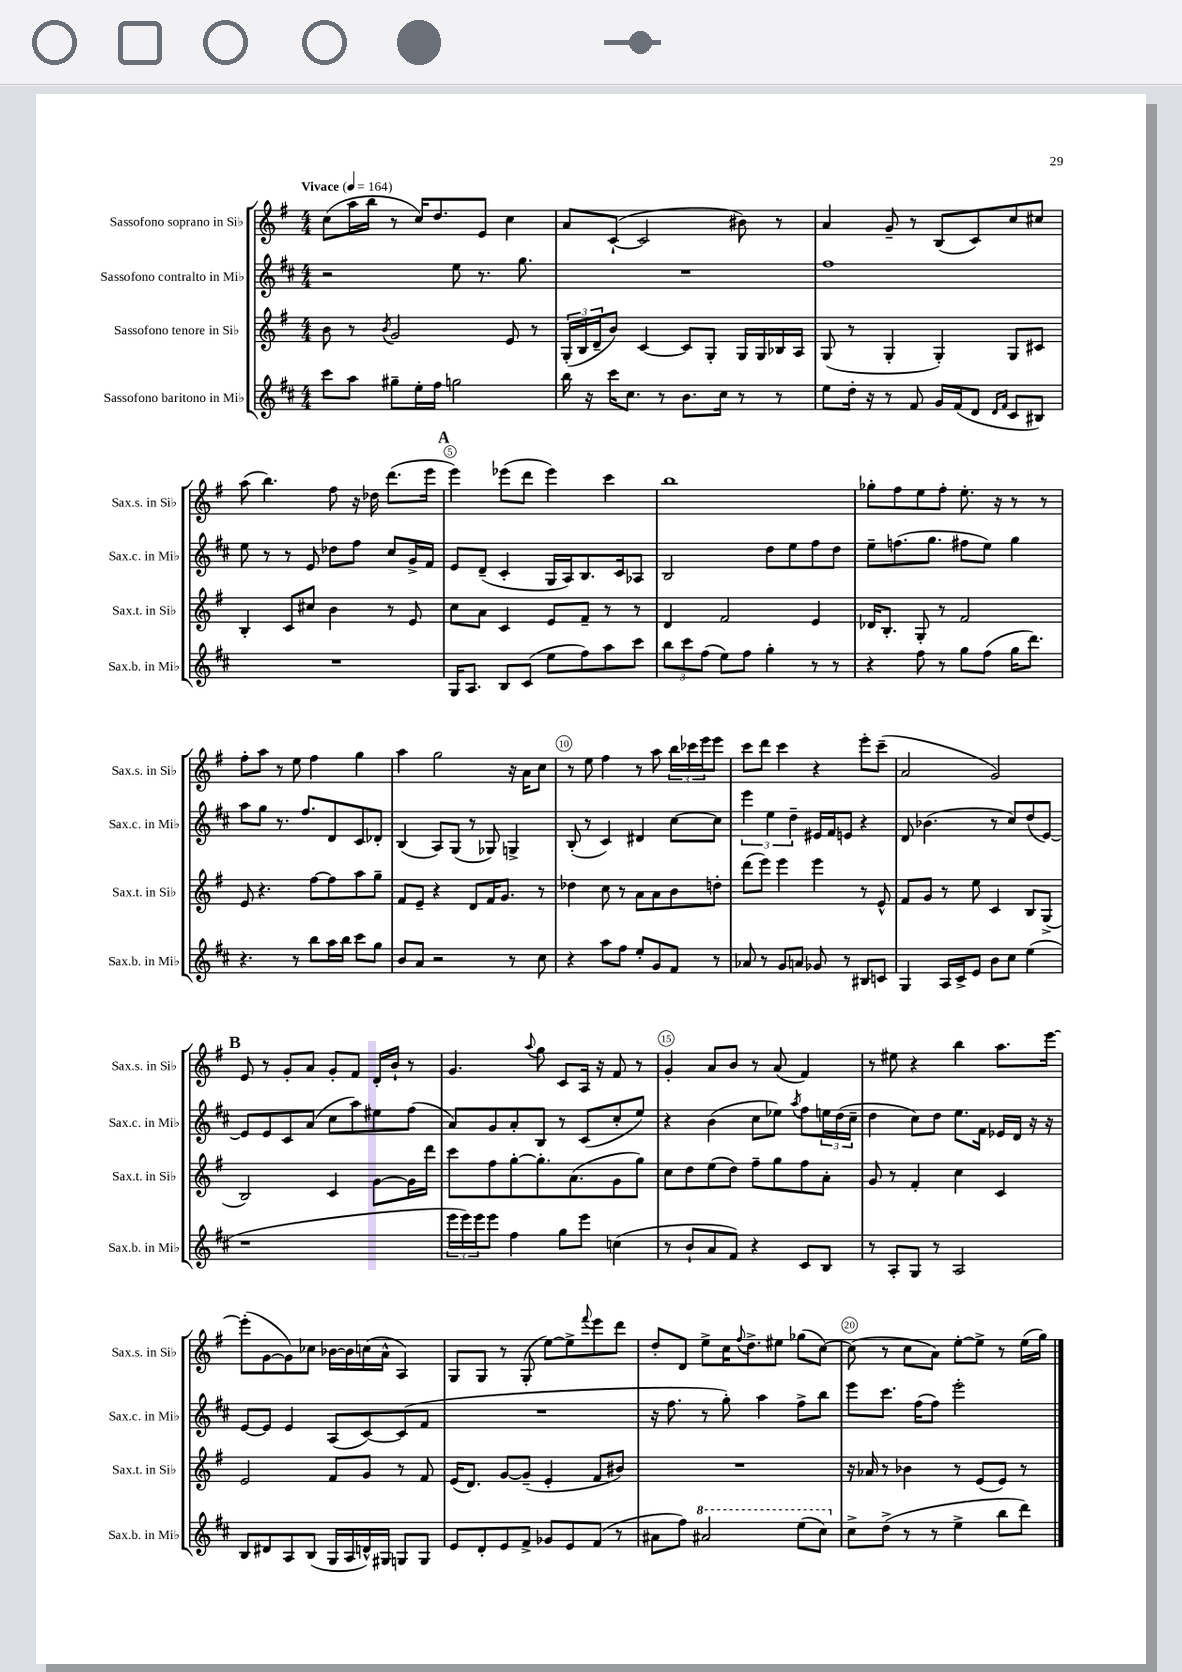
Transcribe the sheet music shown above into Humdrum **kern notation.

**kern	**kern	**kern	**kern
*staff4	*staff3	*staff2	*staff1
*clefG2	*clefG2	*clefG2	*clefG2
*k[f#c#]	*k[f#]	*k[f#c#]	*k[f#]
*M4/4	*M4/4	*M4/4	*M4/4
*MM164	*MM164	*MM164	*MM164
8ccc#	8b	2r	(8cc
8aa	8r	.	16aa
.	.	.	16bb
.	8qb	.	.
8gg#~	2g	.	8r
16ee'	.	.	16cc)
16ff#	.	.	8.dd
2gg	.	8ee	.
.	.	8.r	8e
.	8e	.	4cc
.	.	8.gg	.
.	8r	.	.
=	=	=	=
16bb	(24G'	1r	8a
.	24B	.	.
16r	.	.	.
.	24d~	.	.
16ccc#	8b)	.	([8c`
8.cc#	.	.	.
.	[4c	.	2c]
8r	.	.	.
8.b	8c]	.	.
.	8G'	.	.
16cc#	.	.	.
8r	16G	.	8b#)
.	16G	.	.
8r	16B-	.	8r
.	16A	.	.
=	=	=	=
8ee	(8G	1ff#	4a
16dd'	8r	.	.
16r	.	.	.
8r	4G'	.	8g~
8f#	.	.	8r
16g	4G')	.	(8B
(16f#	.	.	.
8d	.	.	8c)
16qqd	.	.	.
16qqf#	.	.	.
8c#	8G	.	8cc
8B#)	8c#	.	8cc#
=	=	=	=
1r	4B'	8ee	(8aa
.	.	8r	4.bb)
.	8c	8r	.
.	8cc#	8e	.
.	4b	8dd-	8ff#
.	.	8ff#	16r
.	.	.	16dd-
.	8r	8cc#	(8.ddd
.	8e	16g^	.
.	.	16f#	16eee
=	=	=	=
16G	8cc	8e	4eee)
8.A	.	.	.
.	8a	(8d~	.
8B	4c	4c#'	(8eee-
(8c#	.	.	8ddd
8ee	8e	16G	4eee-)
.	.	16A)	.
8ff#)	8f#~	8.B	.
8aa	8r	.	4ccc
.	.	16c#	.
8ccc#	8r	8A-	.
=	=	=	=
12bb	4d	2B	1bb
12ccc#	.	.	.
(12ff#	.	.	.
8ee)	2f#	.	.
8ff#	.	.	.
4gg'	.	8dd	.
.	.	8ee	.
8r	4e	8ff#	.
8r	.	8dd	.
=	=	=	=
4r	16d-	8ee~	8gg-'
.	8.B'	.	.
.	.	(8.ff	8ff#
8ff#	8G'	.	8ee
.	.	8.gg	.
8r	8r	.	8ff#'
8gg	2f#	8ff#	8.ee'
(8ff#	.	8ee)	.
.	.	.	16r
16gg	.	4gg	8r
8.ddd)	.	.	.
.	.	.	8r
=	=	=	=
4.r	8e	8aa	8ff#'
.	4.r	8gg	8aa
.	.	8.r	8r
8r	.	.	8ee
.	.	8.ff#	.
8bb	[8ff#	.	4ff#
16aa	8ff#]	8d	.
16bb	.	.	.
8ccc#	8aa	8c#	4gg
8gg	8gg~	8d-'	.
=	=	=	=
8b	8f#	(4B	4aa
8a	8e~	.	.
2r	4r	8A)	2gg
.	.	(8G	.
.	8d	8r	.
.	16f#	8G-)	.
.	8.g	.	.
8r	.	4G^	16r
.	.	.	16a
8cc#	8r	.	8cc
=	=	=	=
4r	4dd-	(8B'	8r
.	.	8r	8ee
8aa	8cc	4c#)	4ff#
8ff#	8r	.	.
8ee'	8a	4d#	8r
8g	8a	.	8aa
8f#	8b	[8cc#	24bb
.	.	.	24ccc-
.	.	.	24eee
8r	8dd'	8cc#]	8eee
=	=	=	=
8a-	(8ddd	6eee	8ccc
8r	8eee)	.	8ddd
.	.	6ee	.
8g	4eee	.	4ccc
.	.	6dd~	.
8a	.	.	.
8g-	4eee	16e#	4r
.	.	16f#	.
8r	.	8e	.
8B#	8r	4r	8eee'
8c	8e^^	.	(8ccc~
=	=	=	=
4G	8f#	8d	2a
.	8g	(4.b-	.
16A	8r	.	.
16c#^	.	.	.
8e	8ee	.	.
8b	4c	8r	2g)
8cc#	.	8cc#)	.
(4ee	8B	(8dd	.
.	(8G^	[8e)	.
=	=	=	=
1r	2B)	8e]	8e
.	.	8e	8r
.	.	8c#	8g'
.	.	(8a	8a
.	4c	8cc#	8g'
.	.	8aa)	8f#
.	[8g	8ee#	16d'
.	.	.	16b`
.	16g]	(8ff#	8r
.	16ddd	.	.
=	=	=	=
24eee	8ccc	8a)	4.g
24eee)	.	.	.
24eee	.	.	.
8eee	8ff#	8g	.
4ff#	[8gg'	8a'	.
.	.	.	8qqaa
.	8.gg']	8B	8gg
8gg	.	8r	8c
.	(8.a	.	.
8eee	.	(8c#	16A
.	.	.	16r
(4cc	8g	8cc#'	8f#
.	8gg)	8ee)	8r
=	=	=	=
8r	8cc	4r	4g'
8b`	8dd	.	.
8a	(8ee	(4b	8a
8f#)	8dd)	.	8b
4r	8ff#~	8cc#	8r
.	8gg	8ee-)	(8a
.	.	8qaa	.
8c#	8ff#	8ff#	4f#)
8B	8a'	24ee	.
.	.	(24dd	.
.	.	24cc#~	.
=	=	=	=
8r	8g	4dd	8r
8A'	8r	.	8ee#
8G	4f#'	8cc#)	4r
8r	.	8dd	.
2A	4cc	8.ee	4bb
.	.	16f#	.
.	4c	16e-	8.aa
.	.	16d	.
.	.	16r	.
.	.	16r	[16eee
=	=	=	=
8B	2e	[8e	(8eee']
8d#	.	8e]	[8g
8A	.	4e	8g])
(8B	.	.	8cc-
16G	8f#	(8A	[16b-
16A	.	.	16b-]
16d^^)	8g	[8c#)	(16cc
16G#	.	.	16a^^
8G	8r	(8c#]	4A)
8G	8f#	8f#	.
=	=	=	=
8e	(16e	1r	8G
.	8.d)	.	.
8d'	.	.	8G
8e	[8g	.	8r
8f#^	(8g~]	.	(8G'
8g-	4e'	.	[8ee)
8e	.	.	8ee^]
.	.	.	8qqfff#
(8f#	8f#	.	8eee
8r	8b#)	.	8ddd
=	=	=	=
8a#	1r	16r	8dd'
.	.	8.ff#	.
8ff#)	.	.	8d
2aa#	.	8r	8ee^
.	.	8gg')	16cc
.	.	.	8qqff#
.	.	.	8.dd^
.	.	4aa	.
.	.	.	8ee#
(8eee	.	8ff#^	(8gg-
8ccc#)	.	8bb	[8cc)
=	=	=	=
8cc#^	16r	8eee	(8cc]
.	16a-	.	.
(8dd^	8r	8.ccc#	8r
8r	4b-	.	8cc
.	.	(16ff#	.
8r	.	8ff#)	8a)
4ee^	8r	2eee'	[8ee'
.	(8e	.	8ee^]
8bb	8e)	.	8r
8ddd)	8r	.	(16ee
.	.	.	16gg)
==	==	==	==
*-	*-	*-	*-
